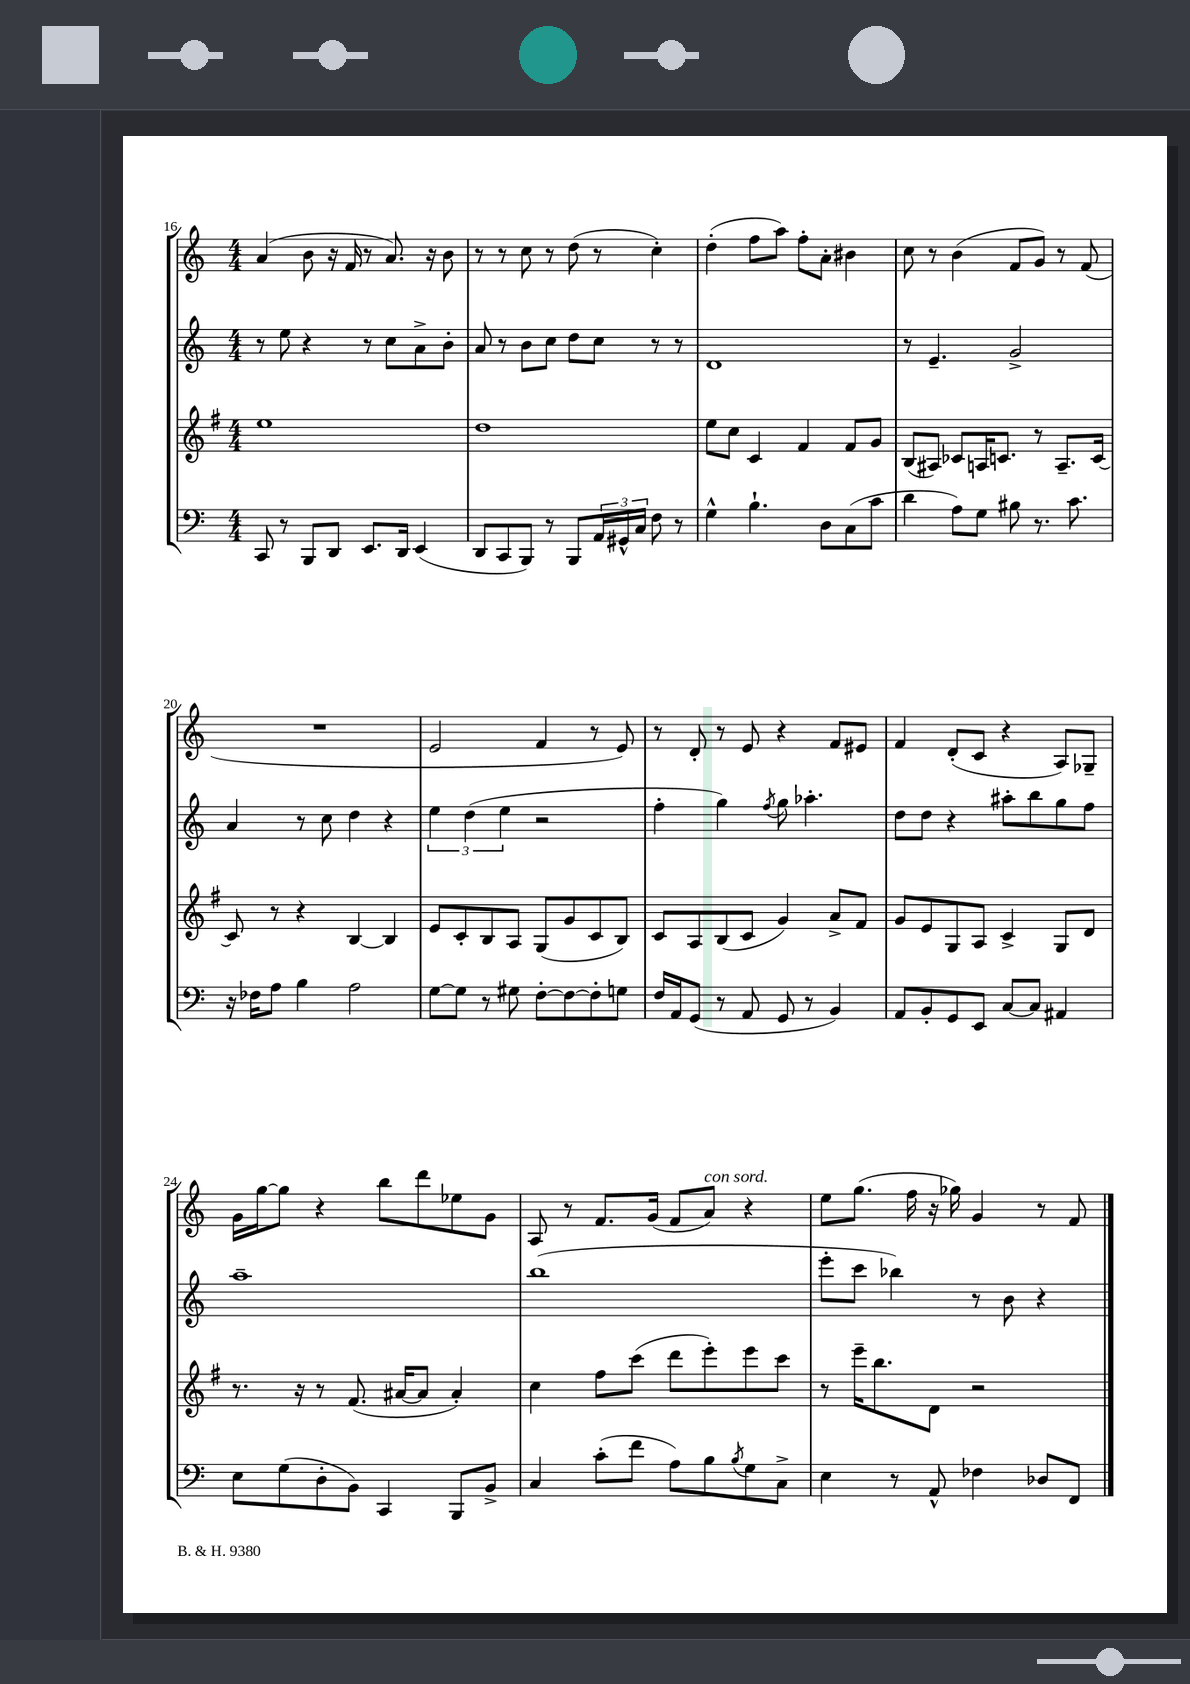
<<
\new StaffGroup <<
\new Staff = "s0" {
    \clef treble \key c \major \numericTimeSignature \time 4/4
    a'4( b'8 r16 f'16 r8 a'8.) r16 b'8 |
    r8 r8 c''8 r8 d''8( r8 c''4-.) |
    d''4-.( f''8 a''8) f''8-. a'8-. bis'4 |
    c''8 r8 b'4( f'8 g'8) r8 f'8( |
    R1 |
    e'2 f'4 r8 e'8) |
    r8 d'8-. r8 e'8 r4 f'8 eis'8 |
    f'4 d'8-.( c'8 r4 a8) ges8-- |
    g'16 g''16~ g''8 r4 b''8 d'''8 ees''8 g'8 |
    a8 r8 f'8. g'16( f'8 a'8^\markup { \italic "con sord." }) r4 |
    e''8 g''8.( f''16 r16 ges''16) g'4 r8 f'8 \bar "|." |
}
\new Staff = "s1" {
    \clef treble \key c \major \numericTimeSignature \time 4/4
    r8 e''8 r4 r8 c''8 a'8-> b'8-. |
    a'8 r8 b'8 c''8 d''8 c''8 r8 r8 |
    d'1 |
    r8 e'4.-- g'2-> |
    a'4 r8 c''8 d''4 r4 |
    \tuplet 3/2 { e''4 d''4( e''4 } r2 |
    f''4-. g''4) \acciaccatura { f''8 } g''8 aes''4.-. |
    d''8 d''8 r4 ais''8-. b''8 g''8 f''8 |
    a''1-- |
    b''1( |
    e'''8-. c'''8 bes''4) r8 b'8 r4 \bar "|." |
}
\new Staff = "s2" {
    \clef treble \key g \major \numericTimeSignature \time 4/4
    e''1 |
    d''1 |
    e''8 c''8 c'4 fis'4 fis'8 g'8 |
    b8( ais8) ces'8 a16 c'8. r8 a8.-- c'16~ |
    c'8 r8 r4 b4~ b4 |
    e'8 c'8-. b8 a8 g8( g'8 c'8 b8) |
    c'8 a8 b8( c'8 g'4) a'8-> fis'8 |
    g'8 e'8 g8 a8 c'4-> g8 d'8 |
    r8. r16 r8 fis'8.( ais'16~ ais'8 ais'4-.) |
    c''4 fis''8 c'''8( d'''8 e'''8-.) e'''8 c'''8 |
    r8 e'''16-- b''8. d'8 r2 \bar "|." |
}
\new Staff = "s3" {
    \clef bass \key c \major \numericTimeSignature \time 4/4
    c,8 r8 b,,8 d,8 e,8. d,16 e,4( |
    d,8 c,8 b,,8) r8 b,,8 \tuplet 3/2 { a,16 gis,16-^ c16 } f8 r8 |
    g4-^ b4.-! d8 c8( c'8 |
    d'4 a8) g8 bis8 r8. c'8. |
    r16 fes16 a8 b4 a2 |
    g8~ g8 r8 gis8 f8~-. f8~ f8-. g8 |
    f16 a,16 g,8( r8 a,8 g,8 r8 b,4) |
    a,8 b,8-. g,8 e,8 c8~ c8 ais,4 |
    e8 g8( d8-. b,8) c,4 b,,8 b,8-> |
    c4 c'8-.( f'8 a8) b8 \acciaccatura { b8 } g8 c8-> |
    e4 r8 a,8-^ fes4 des8 f,8 \bar "|." |
}
>>
>>
\layout { \context { \Score currentBarNumber = #16 } }
